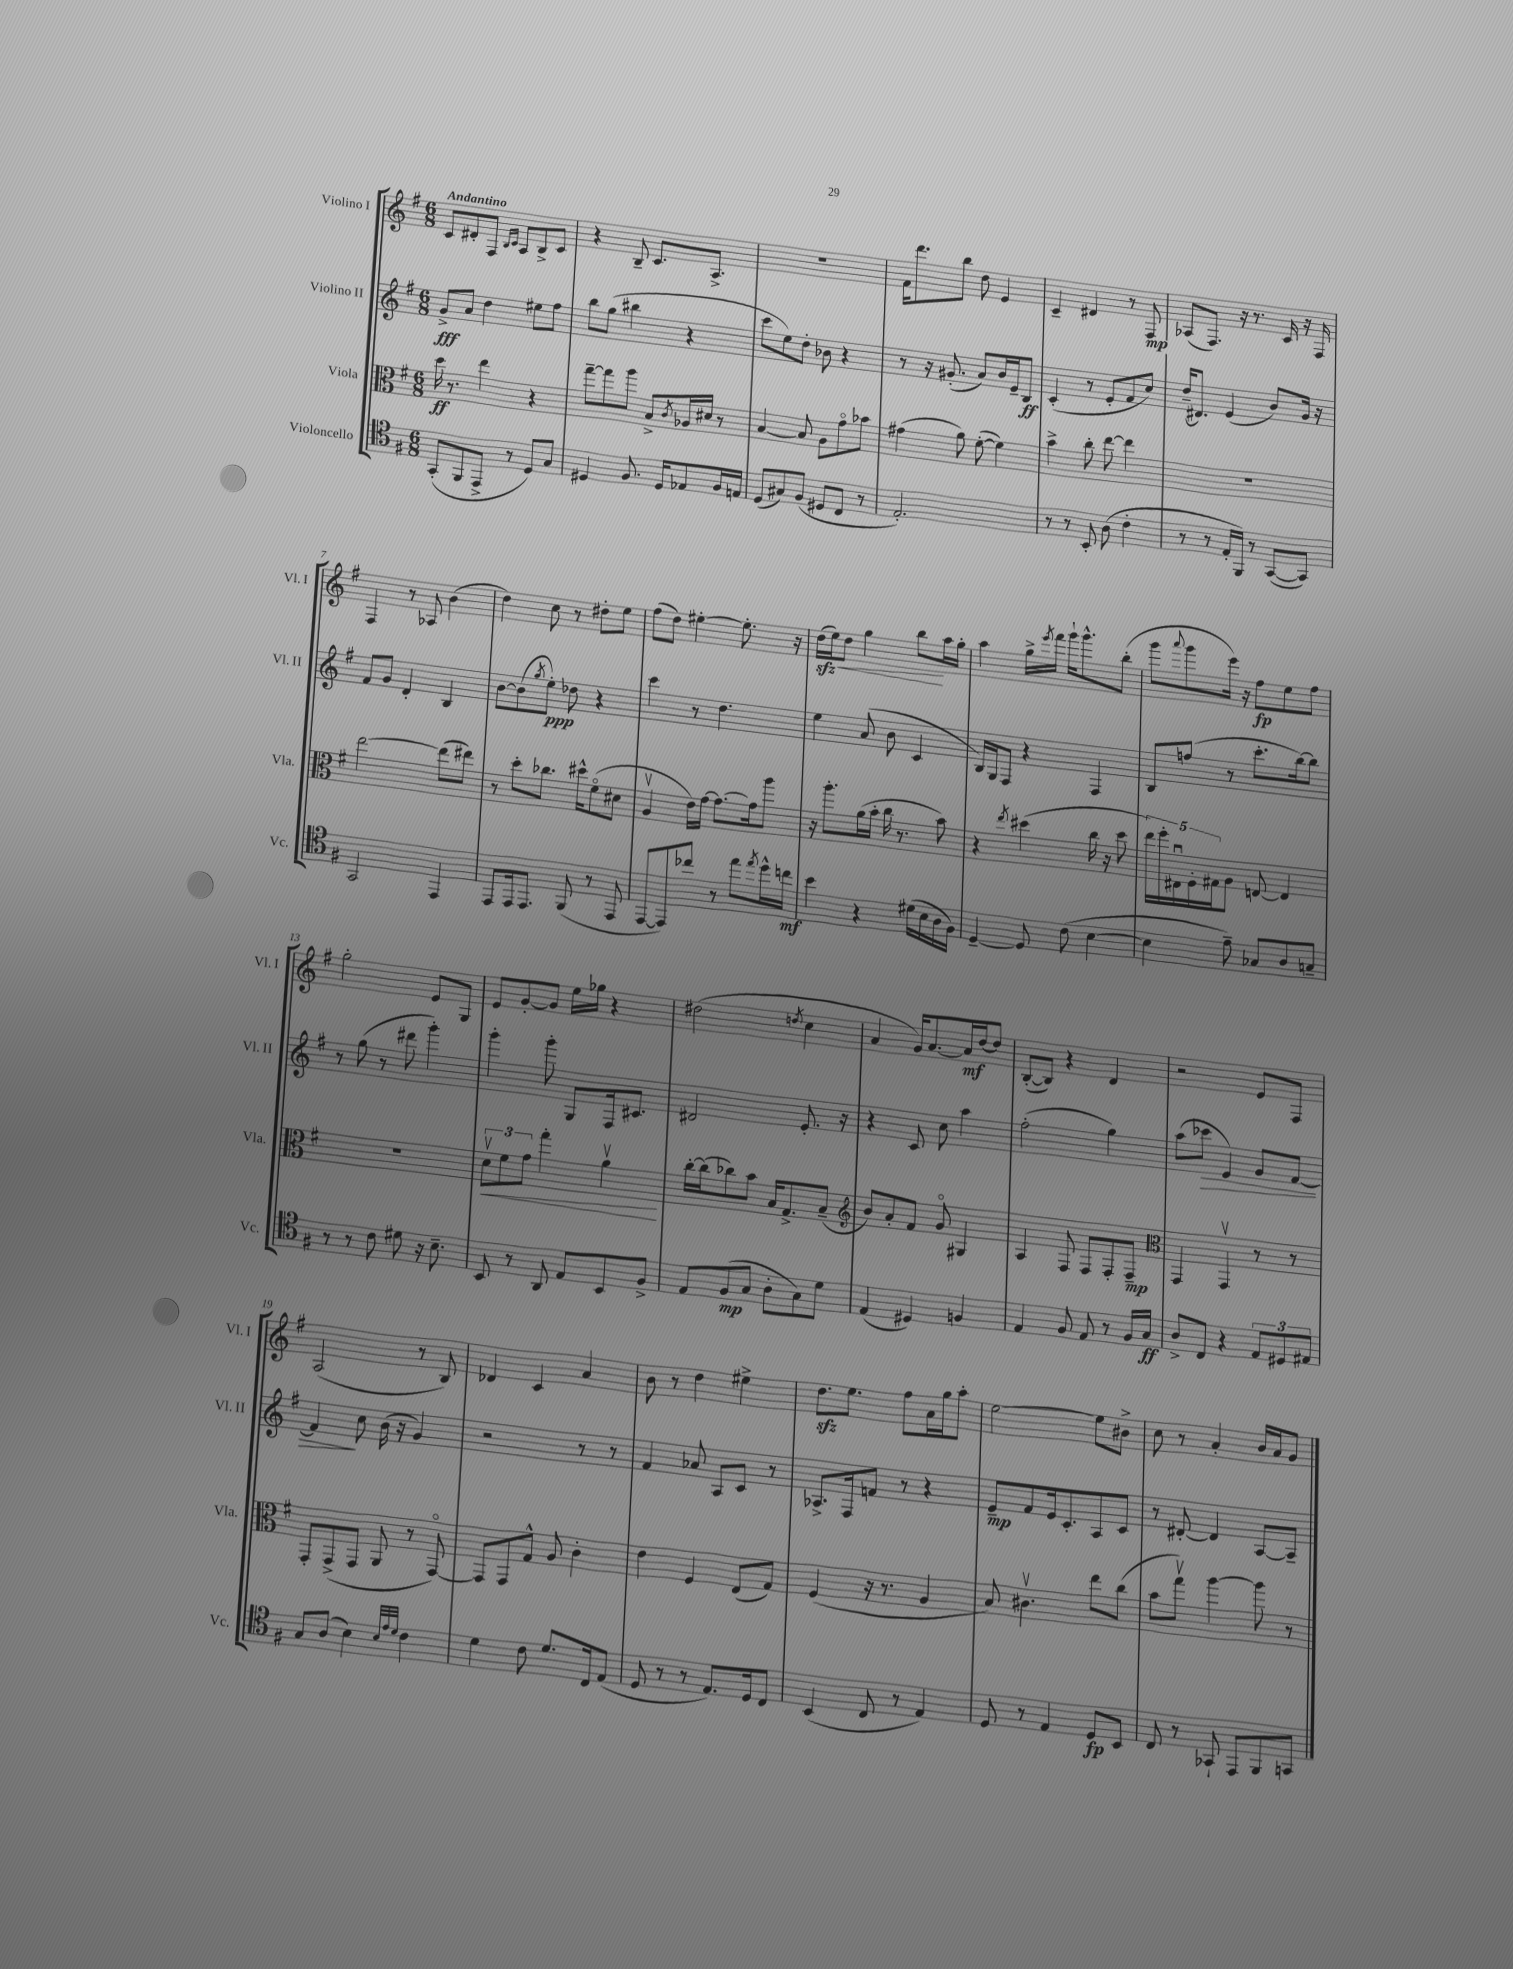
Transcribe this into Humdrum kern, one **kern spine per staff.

**kern	**kern	**kern	**kern
*staff4	*staff3	*staff2	*staff1
*clefC4	*clefC3	*clefG2	*clefG2
*k[f#]	*k[f#]	*k[f#]	*k[f#]
*M6/8	*M6/8	*M6/8	*M6/8
(8GG'	16dd	8g^	8c
.	8.r	.	.
8FF#	.	8a	8d#'
8EE^	4ee	4dd	8F#
.	.	.	16qqB
.	.	.	16qqc
8r	.	.	8A
8D)	4r	8ee#	8B^
8G	.	8ff#	8c
=	=	=	=
4D#	[8gg~	8bb	4r
.	8gg]	(8gg	.
8.F#	8aa	4bb#	8B~
.	8B^	.	8.c
16D#	.	.	.
.	8qc	.	.
8E-	16A-	4r	.
.	16d#	.	8.A^
16F#	8r	.	.
16E	.	.	.
=	=	=	=
(8D	[4B	8ccc	2.r
8G#)	.	8ee)	.
(8F#	8B]	8dd'	.
8D#	8A	8b-	.
8C	8go	4r	.
8r	8b-	.	.
=	=	=	=
2.E')	(4g#	8r	16f#
.	.	.	8.ddd
.	.	16r	.
.	.	(8.g#'	.
.	8a)	.	8bb
.	([8f#'	8a)	8dd
.	4f#])	16b	4e
.	.	16e~	.
.	.	8B	.
=	=	=	=
8r	4b^	(4c'	4c~
8r	.	.	.
8BB'	8cc'	8r	4d#
(8A	[8ee	8e'	.
4c'	4ee]	8f#	8r
.	.	8cc)	8F#
=	=	=	=
8r	2.r	(16dd~	(8A-
.	.	8.d#)	.
8r	.	.	8.F#)
16E'	.	(4e	.
16FF#)	.	.	16r
8r	.	.	8.r
([8GG	.	8b)	.
.	.	.	16c
8GG])	.	16g	16r
.	.	16r	16F#
=	=	=	=
2GG	[2ee	8f#	4F#
.	.	8g	.
.	.	4d'	8r
.	.	.	8A-
4EE	(8ee]	4B	(4b
.	8ee#)	.	.
=	=	=	=
8EE	8r	[8b	4dd)
16EE	8dd'	(8b]	.
8.EE	.	.	.
.	.	8qgg	.
.	8.cc-	8ee')	8cc
(8FF#	.	8dd-	8r
.	16dd#^^	.	.
8r	(8f#o	4r	8dd#'
8EE	8d#	.	8ee
=	=	=	=
[8EE	4Av	4ccc	(8ff#
8EE])	.	.	8dd)
8cc-	16e)	8r	[4ee#'
.	[16g	.	.
8r	8.g_	4.dd	.
8ee	.	.	8.ee#']
.	16g]	.	.
8qee	.	.	.
16dd^^	8aa	.	.
16cc	.	.	16r
=	=	=	=
4b	16r	4ee	(16dd
.	8.aa'	.	16ee)
.	.	.	8dd
4r	(16a	(8a	4gg
.	16b'	.	.
.	16cc	8b	.
.	8.r	.	.
(16d#	.	4c	8bb
16B	.	.	.
16A	8b)	.	16aa
16F#)	.	.	16gg'
=	=	=	=
[4D~	4r	16B)	4aa
.	.	16G	.
.	.	8F#	.
.	8qee	.	.
8D]	(4dd#	4r	16gg^
.	.	.	8qeee
.	.	.	16fff#
(8c	.	.	16ggg`
.	.	.	8.ggg^^
[4B	16cc	4F#	.
.	16r	.	.
.	8dd#	.	(8bb'
=	=	=	=
4B]	20ee)	8B	8ggg
.	20ff#'	.	.
.	20E#u	.	.
.	.	.	8qqaaa
.	.	(8ff	8ggg
.	20F#'	.	.
.	20G#	.	.
8e~)	8A	8r	16eee)
.	.	.	16r
8G-	[8E	8.ccc'	8ff#
8A	4E]	.	8ee
.	.	[16bb)	.
8G~	.	8bb]	8ff#
=	=	=	=
8r	2.r	8r	2gg'
8r	.	(8gg	.
8c	.	8r	.
8d#	.	8ddd#	.
16r	.	4ggg')	8e
8.B~	.	.	.
.	.	.	8G
=	=	=	=
8BB	12dv	4ggg'	8e
.	12f#	.	.
8r	.	.	[8g'
.	12g	.	.
8AA	4gg'	8ggg'	8g]
8E	.	8G	16ee
.	.	.	16gg-
8BB	4av	16F#	4r
.	.	8.c#	.
8F#^	.	.	.
=	=	=	=
8E	[16cc'	2d#	(2dd#
.	(16cc]	.	.
(8F#	8cc-)	.	.
8G	8b	.	.
8A'	16B	.	.
.	8.G^	.	.
.	.	.	8qdd
8G)	.	8.e'	4cc
8d	(8B~	.	.
.	.	16r	.
=	=	=	=
*	*clefG2	*	*
(4E	8b)	4r	4a
.	8a'	.	.
4D#)	8f#	8c	16g)
.	.	.	[8.a
.	8go	8cc	.
4F	4G#	4aa	16a]
.	.	.	[16dd
.	.	.	8dd]
=	=	=	=
4E	4A	(2ff#'	([8B'
.	.	.	8B])
8F#	8F#	.	4r
8E	8F#	.	.
8r	8F#'	4gg)	4d
16F#	8F#~	.	.
16G	.	.	.
=	=	=	=
*	*clefC3	*	*
8A^	4GG	(8aa	2r
8C	.	8ccc-	.
4r	4GGv	4e)	.
12E	8r	8g	8e
12D#	.	.	.
.	8r	[8f#	8F#
12E#	.	.	.
=	=	=	=
8G	8GG'	4f#]	(2A
(8A	(8GG^	.	.
4B)	8GG	8cc	.
.	8AA	(16b	.
.	.	16r	.
32qqB	.	.	.
32qqe	.	.	.
32qqd	.	.	.
4c	8r	4g)	8r
.	[8GGo)	.	8B)
=	=	=	=
4d	8GG]	2r	4d-
.	8GG	.	.
8c	8G^^	.	4c
8.d	8A	.	.
.	4c'	8r	4a
16C	.	.	.
(8E	.	8r	.
=	=	=	=
8D	4e	4f#	8b
8r	.	.	8r
8r	4F#	8a-	4dd
8.E)	.	8A	.
.	(8E	8c	4ee#^
16D	.	.	.
8C	8G)	8r	.
=	=	=	=
(4BB	(4F#	8.A-^	8.dd
.	.	16F#	8.ee
8C	16r	8f	.
.	8.r	.	.
8r	.	8r	8ff#
4E)	4A	4r	16a
.	.	.	16gg
.	.	.	8aa'
=	=	=	=
8D	8B)	8e~	[2ee
8r	4.c#v	8f#	.
4E	.	16e	.
.	.	8.c'	.
8D	8ee	8A	8ee]
8BB	(8cc	8c	8b#^
=	=	=	=
8C	8b	8r	8cc
8r	8ggv)	[8d#'	8r
8GG-`	[4aa	4d#]	4a'
8EE	.	.	.
8FF#	8aa]	[8A	16b
.	.	.	16a
8GG	8r	8A~]	8g
==	==	==	==
*-	*-	*-	*-
